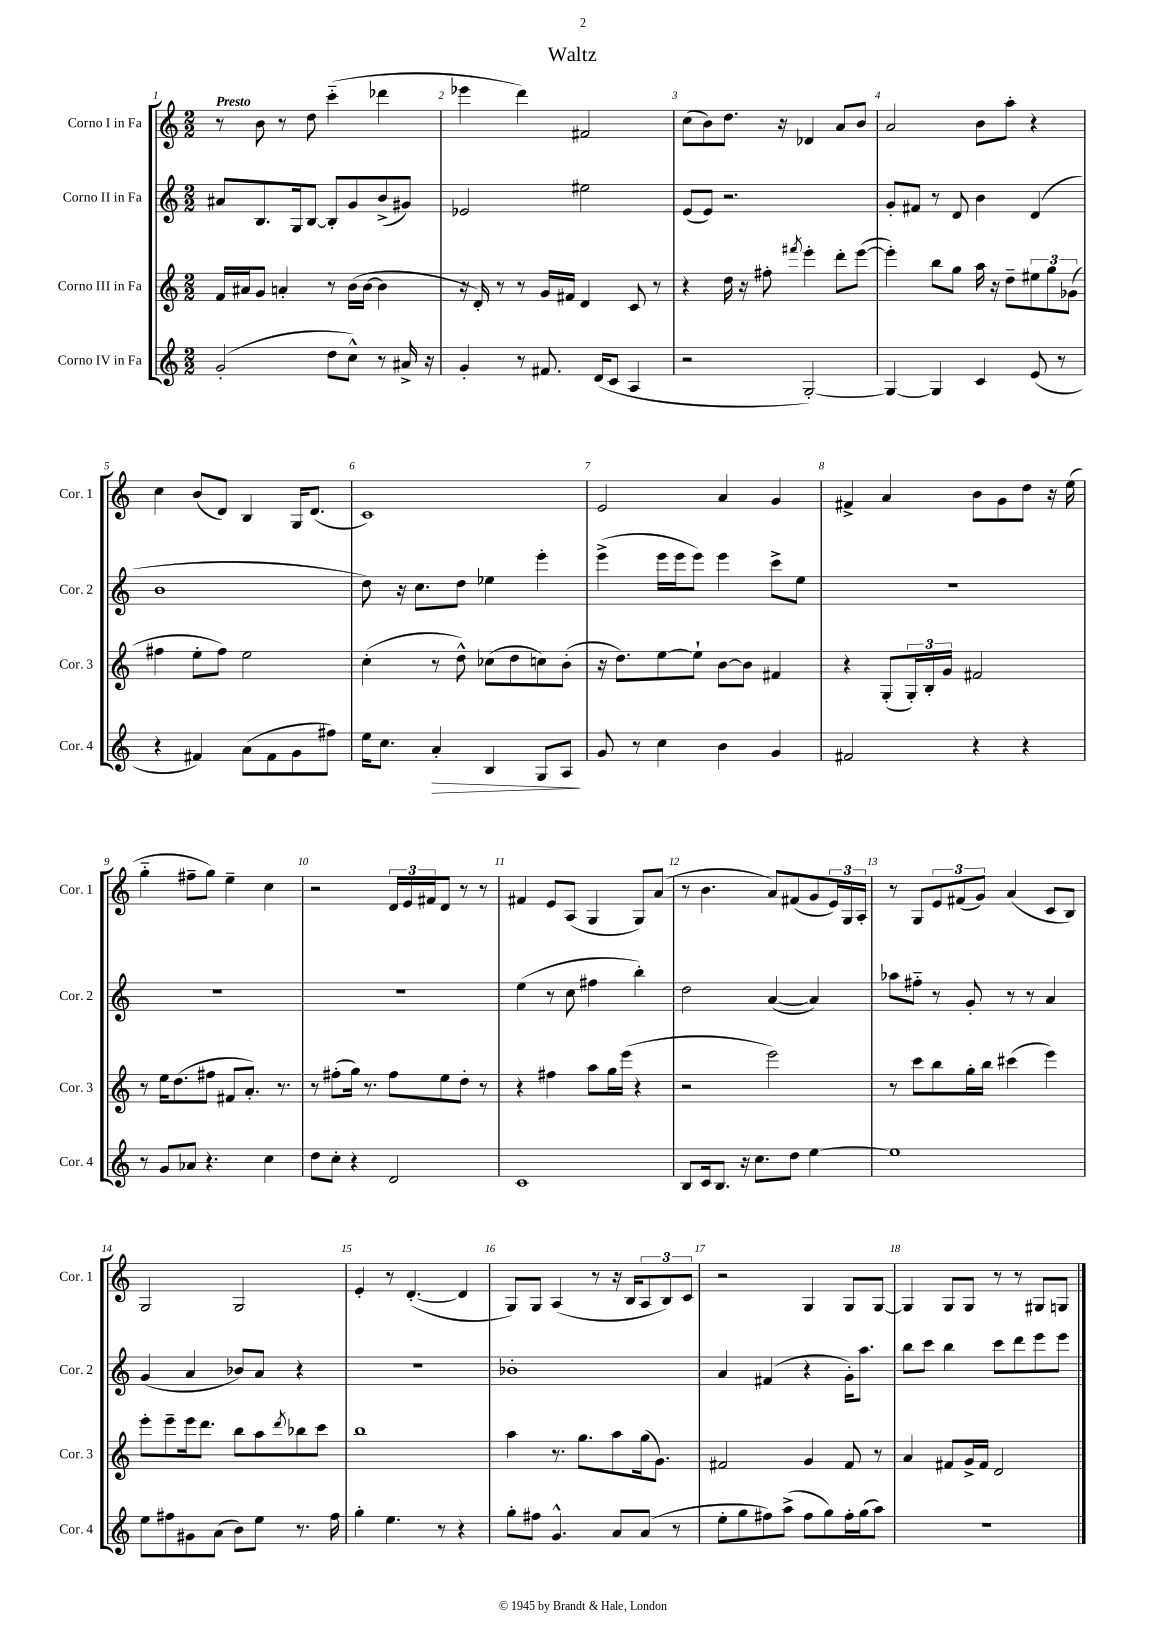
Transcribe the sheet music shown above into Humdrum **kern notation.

**kern	**dynam	**kern	**kern	**kern
*part4	*part4	*part3	*part2	*part1
*staff4	*staff4	*staff3	*staff2	*staff1
*I"Corno IV in Fa	*	*I"Corno III in Fa	*I"Corno II in Fa	*I"Corno I in Fa
*I'Cor. 4	*	*I'Cor. 3	*I'Cor. 2	*I'Cor. 1
*clefG2	*	*clefG2	*clefG2	*clefG2
*k[]	*	*k[]	*k[]	*k[]
*M2/2	*	*M2/2	*M2/2	*M2/2
=1	=1	=1	=1	=1
!	!	!	!	!LO:TX:a:B:t=Presto
(2g'/	.	16f/LL	8a#X/L	8r
.	.	16a#X/J	.	.
.	.	8g/J	8.B/	8b\
.	.	4an'/	.	8r
.	.	.	16G/k	.
.	.	.	[8B/J	8dd\
8dd\L	.	8r	8B'/L]	(4ccc\
8cc^^\J)	.	(16b\LL	8g/	.
.	.	[16b\JJ	.	.
8r	.	4b\]	(8b^/	4ddd-X\
16a#X^/	.	.	8g#X/J)	.
16r	.	.	.	.
=2	=2	=2	=2	=2
4g'/	.	16r	2e-X/	4eee-X\
.	.	16d'/)	.	.
.	.	8r	.	.
8r	.	8r	.	4ddd\)
8.f#X/	.	16g/LL	.	.
.	.	16f#X/JJ	.	.
.	.	4d/	2ee#X\	2f#X/
(16d/KL	.	.	.	.
8c/J	.	.	.	.
4A/	.	8c/	.	.
.	.	8r	.	.
=3	=3	=3	=3	=3
2r	.	4r	(8e/L	(8cc\L
.	.	.	8e/J)	8b\)
.	.	16dd\	2.r	8.dd\J
.	.	16r	.	.
.	.	8ff#X'\	.	.
.	.	.	.	16r
.	.	8qfff#X/	.	.
[2G'/)	.	4eee'\	.	4d-X/
.	.	8ddd'\L	.	8a/L
.	.	([8eee\J	.	8b/J
=4	=4	=4	=4	=4
4G/_	.	4eee'\])	8g'/L	2a/
.	.	.	8f#X/J	.
4G/]	.	8bb\L	8r	.
.	.	8gg\J	8d/	.
4c/	.	16aa\	4b\	8b\L
.	.	16r	.	.
.	.	8dd~\L	.	8aa'\J
(8e/	.	12ee#X\	(4d/	4r
.	.	12gg\	.	.
8r	.	.	.	.
.	.	(12g-X\J	.	.
!!LO:LB:g=z
=5	=5	=5	=5	=5
4r	.	4ff#X\	1b	4cc\
4f#X/)	.	8ee'\L	.	(8b/L
.	.	8ff#\J)	.	8d/J)
(8a\L	.	2ee\	.	4B/
8f#\	.	.	.	.
8g\	.	.	.	16G/KL
.	.	.	.	(8.d/J
8ff#X\J)	.	.	.	.
=6	=6	=6	=6	=6
16ee\KL	.	(4cc'\	8dd\)	1c)
8.cc\J	.	.	.	.
.	.	.	16r	.
.	.	.	8.cc\L	.
!	!LO:HP:b	!	!	!
4a'/	>	8r	.	.
.	.	8dd^^\)	8dd\J	.
4B/	.	(8cc-X\L	4ee-X\	.
.	.	8dd\	.	.
8G/L	.	8ccn\)	4eee'\	.
8A/J	.	(8b'\J	.	.
.	]	.	.	.
=7	=7	=7	=7	=7
8g/	.	16r	(4eee^\	2e/
.	.	8.dd\L)	.	.
8r	.	.	.	.
4cc\	.	[8ee\	16eee\LL	.
.	.	.	16eee\J	.
.	.	8ee`\J]	8eee\J)	.
4b\	.	[8b\L	4eee\	4a/
.	.	8b\J]	.	.
4g/	.	4f#X/	8ccc^\L	4g/
.	.	.	8ee\J	.
=8	=8	=8	=8	=8
2f#X/	.	4r	1r	4f#X^/
.	.	(8G'/L	.	4a/
.	.	24G'/L)	.	.
.	.	24B'/	.	.
.	.	24g/JJ	.	.
4r	.	2f#X/	.	8b\L
.	.	.	.	8g\
4r	.	.	.	8dd\J
.	.	.	.	16r
.	.	.	.	(16ee\
!!LO:LB:g=z
=9	=9	=9	=9	=9
8r	.	8r	1r	4gg\
8g/L	.	16ee\KL	.	.
.	.	(8.dd\	.	.
8a-X/J	.	.	.	8ff#X~\L
4.r	.	8ff#X\J	.	8gg\J)
.	.	8f#X/L	.	4ee~\
.	.	8.a'/J)	.	.
4cc\	.	.	.	4cc\
.	.	8.r	.	.
=10	=10	=10	=10	=10
8dd\L	.	8r	1r	2r
8cc'\J	.	(8ff#X'\L	.	.
4r	.	16gg\Jk)	.	.
.	.	8.r	.	.
2d/	.	8ff#\L	.	24d/LL
.	.	.	.	24e/
.	.	.	.	24f#X/J
.	.	8ee\	.	8d/J
.	.	8dd'\J	.	8r
.	.	8r	.	8r
=11	=11	=11	=11	=11
1c	.	4r	(4ee\	4f#X/
.	.	4ff#X\	8r	8e/L
.	.	.	8cc\	(8A/J
.	.	8aa\L	4ff#X\	4G/
.	.	16gg\L	.	.
.	.	(16eee\JJ	.	.
.	.	4r	4bb'\)	8G/L)
.	.	.	.	(8a/J
=12	=12	=12	=12	=12
8B/L	.	2r	2dd\	8r
16c/k	.	.	.	4.b\
8.B/J	.	.	.	.
16r	.	.	.	.
8.cc\L	.	.	.	.
.	.	2eee\)	([4a/	8a/L)
8dd\J	.	.	.	(8f#X/
[4ee\	.	.	4a/])	8g/
.	.	.	.	24e/L)
.	.	.	.	24G/
.	.	.	.	24A'/JJ
=13	=13	=13	=13	=13
1ee]	.	8r	8aa-X\L	8r
.	.	8ccc\L	8ff#X\J	8G/L
.	.	8bb\	8r	12e/
.	.	.	.	(12f#X/
.	.	16gg'\L	8g'/	.
.	.	.	.	12g/J)
.	.	16bb\JJ	.	.
.	.	(4ccc#X\	8r	(4a/
.	.	.	8r	.
.	.	4eee\)	4a/	8c/L
.	.	.	.	8B/J)
!!LO:LB:g=z
=14	=14	=14	=14	=14
8ee\L	.	8eee'\L	(4g/	2G/
8ff#X\	.	8eee~\	.	.
8g#X\	.	16eee\k	4a/	.
.	.	8.ddd\J	.	.
(8a\J	.	.	.	.
8b\L)	.	8bb\L	8b-X/L)	2G/
8ee\J	.	8aa\	8a/J	.
.	.	8qddd/	.	.
8.r	.	8bb-X\	4r	.
.	.	8ccc\J	.	.
16ff#\	.	.	.	.
=15	=15	=15	=15	=15
4gg'\	.	1bb	1r	4e'/
4.ee\	.	.	.	8r
.	.	.	.	([4.d'/
8r	.	.	.	.
4r	.	.	.	4d/]
=16	=16	=16	=16	=16
8gg'\L	.	4aa\	1b-X'	8G/L)
8ff#X\J	.	.	.	8G/J
4.g^^/	.	8.r	.	(4A/
.	.	8.gg\L	.	.
.	.	.	.	8r
8a/L	.	8aa\	.	16r
.	.	.	.	16B/KL
(8a/J	.	(16gg\k	.	12A/
.	.	8.g\J)	.	.
.	.	.	.	12B/)
8r	.	.	.	.
.	.	.	.	12c/J
=17	=17	=17	=17	=17
8ee'\L	.	2f#X/	4a/	2r
8gg\	.	.	.	.
8ff#X\)	.	.	(4f#X/	.
(8aa^\J	.	.	.	.
8ff#\L	.	4g/	4r	4G/
8gg\)	.	.	.	.
16ff#'\L	.	8f#/	16g'\KL)	8G/L
(16gg\J	.	.	8.aa\J	.
8aa\J)	.	8r	.	[8G/J
=18	=18	=18	=18	=18
1r	.	4a/	8bb\L	4G/]
.	.	.	8ccc\J	.
.	.	8f#X/L	4bb\	8G/L
.	.	16g^/L	.	8G/J
.	.	16f#/JJ	.	.
.	.	2d/	8ccc\L	8r
.	.	.	8ddd\	8r
.	.	.	8eee\	8G#X/L
.	.	.	8eee\J	8Gn/J
==	==	==	==	==
*-	*-	*-	*-	*-
